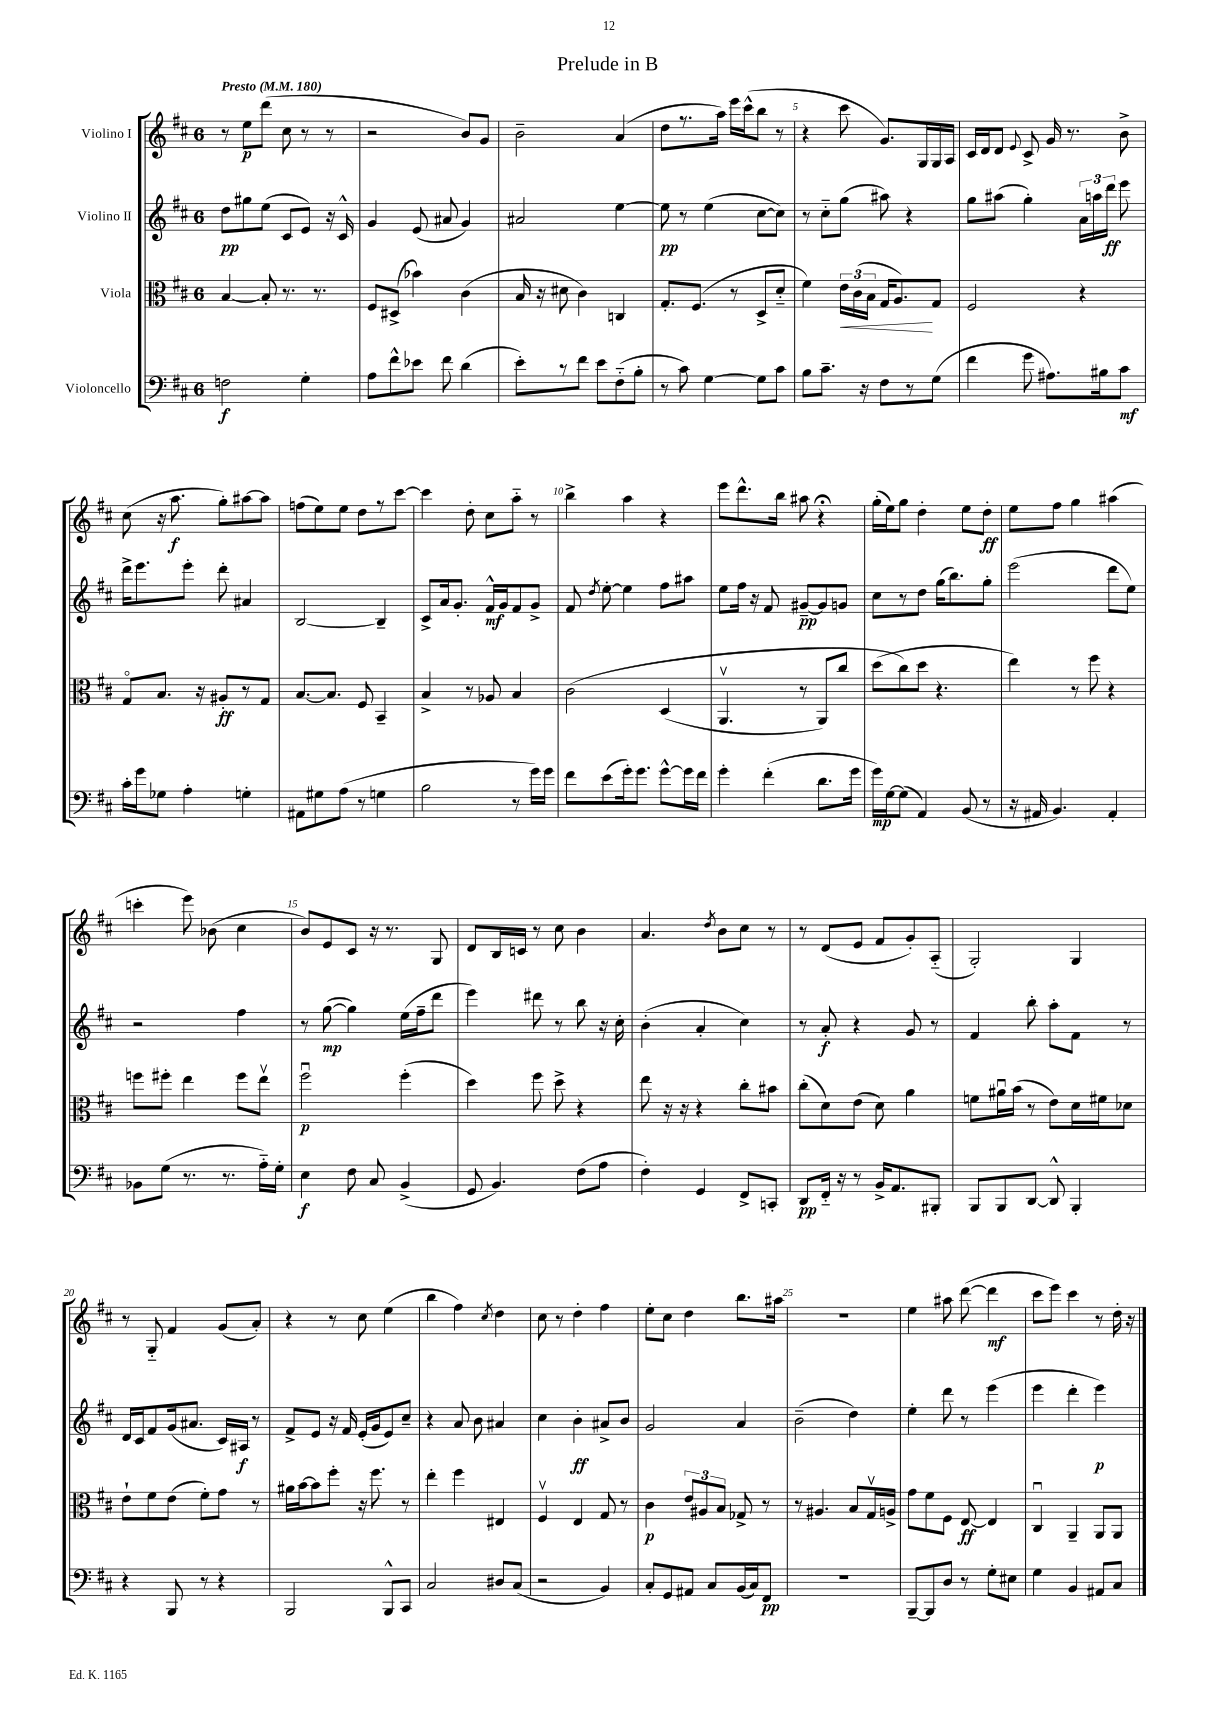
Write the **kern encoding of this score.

**kern	**dynam	**kern	**dynam	**kern	**dynam	**kern	**dynam
*part4	*part4	*part3	*part3	*part2	*part2	*part1	*part1
*staff4	*staff4	*staff3	*staff3	*staff2	*staff2	*staff1	*staff1
*I"Violoncello	*	*I"Viola	*	*I"Violino II	*	*I"Violino I	*
*clefF4	*	*clefC3	*	*clefG2	*	*clefG2	*
*k[f#c#]	*	*k[f#c#]	*	*k[f#c#]	*	*k[f#c#]	*
*M6/8	*	*M6/8	*	*M6/8	*	*M6/8	*
*MM180	*	*MM180	*	*MM180	*	*MM180	*
=1	=1	=1	=1	=1	=1	=1	=1
!	!	!	!	!	!	!LO:TX:a:B:t=Presto	!
2Fn\	f	[4B/	.	8dd\L	pp	8r	.
.	.	.	.	8gg#X\	.	8ee\L	p
.	.	8B'/]	.	(8ee\J	.	(8ddd\J	.
.	.	8.r	.	8c#/L	.	8cc#\	.
4G'\	.	.	.	8e/J)	.	8r	.
.	.	8.r	.	.	.	.	.
.	.	.	.	16r	.	8r	.
.	.	.	.	16c#^^/	.	.	.
=2	=2	=2	=2	=2	=2	=2	=2
8A\L	.	8F#/L	.	4g/	.	2r	.
8f#^^\	.	(8D#X^/J	.	.	.	.	.
8e-X\J	.	4b-X\)	.	(8e/	.	.	.
8f#\	.	.	.	8a#X/	.	.	.
(4d\	.	(4c#\	.	4g/)	.	8b/L)	.
.	.	.	.	.	.	8g/J	.
=3	=3	=3	=3	=3	=3	=3	=3
8e'\L)	.	16B/	.	2a#X/	.	2b~\	.
.	.	16r	.	.	.	.	.
8r	.	8d#X\	.	.	.	.	.
8f#\J	.	4c#\)	.	.	.	.	.
8e\L	.	.	.	.	.	.	.
(8F#\	.	4Cn/	.	[4ee\	.	(4a/	.
8B'\J	.	.	.	.	.	.	.
=4	=4	=4	=4	=4	=4	=4	=4
8r	.	8.G'/L	.	8ee\]	pp	8dd\L	.
8c#\)	.	.	.	8r	.	8.r	.
.	.	(8.F#/J	.	.	.	.	.
[4G\	.	.	.	(4ee\	.	.	.
.	.	.	.	.	.	16aa\Jk)	.
.	.	8r	.	.	.	16eee\LL	.
.	.	.	.	.	.	(16ccc#^^\J	.
8G\L]	.	8D^/L	.	[8cc#\L	.	8bb\J	.
8c#\J	.	8d/J	.	8cc#\J])	.	8r	.
=5	=5	=5	=5	=5	=5	=5	=5
8B\L	.	4f#\)	.	8r	.	4r	.
8.c#~\J	.	.	.	8cc#\L	.	.	.
!	!	!	!LO:HP:b	!	!	!	!
.	.	24e\LL	<	(8gg\J	.	8ccc#\	.
.	.	(24c#\	.	.	.	.	.
16r	.	.	.	.	.	.	.
.	.	24B\JJ	.	.	.	.	.
8F#\L	.	16G/KL	.	8aa#X\)	.	8.g/L)	.
.	.	8.A/)	.	.	.	.	.
8r	.	.	.	4r	.	.	.
.	.	.	.	.	.	16G/L	.
(8G\J	.	8G/J	[	.	.	16G/	.
.	.	.	.	.	.	16A/JJ	.
=6	=6	=6	=6	=6	=6	=6	=6
4f#\	.	2F#/	.	8gg\L	.	16c#/LL	.
.	.	.	.	.	.	16d/J	.
.	.	.	.	(8aa#X\J	.	8d/J	.
.	.	.	.	.	.	8qqe/	.
8g\	.	.	.	4gg'\)	.	8c#^/	.
8.A#X\L)	.	.	.	.	.	16g/	.
.	.	.	.	.	.	8.r	.
.	.	4r	.	24a\LL	.	.	.
.	.	.	.	24aan\	.	.	.
16B#X\k	.	.	.	.	.	.	.
.	.	.	.	24ddd\JJ	ff	.	.
8c#\J	mf	.	.	8eee\	.	8b^\	.
!!LO:LB:g=z
=7	=7	=7	=7	=7	=7	=7	=7
16c#'\LL	.	8G/L	.	16ddd^\KL	.	(8cc#\	.
16g\J	.	.	.	8.eee\	.	.	.
8G-X\J	.	8.B/J	.	.	.	16r	.
.	.	.	.	.	.	8.aa\	f
4A'\	.	.	.	8eee'\J	.	.	.
.	.	16r	.	.	.	.	.
.	.	8A#X'/L	ff	8ddd'\	.	8gg'\L)	.
4Gn'\	.	8r	.	4a#X/	.	[8aa#X\	.
.	.	8G/J	.	.	.	8aa#\J]	.
=8	=8	=8	=8	=8	=8	=8	=8
8AA#X\L	.	[8.B/L	.	[2B/	.	(8ffn\L	.
8G#X\	.	.	.	.	.	8ee\)	.
.	.	8.B/J]	.	.	.	.	.
(8A\J	.	.	.	.	.	8ee\J	.
8r	.	8F#/	.	.	.	8dd\L	.
4Gn\	.	4BB~/	.	4B~/]	.	8r	.
.	.	.	.	.	.	[8ccc#\J	.
=9	=9	=9	=9	=9	=9	=9	=9
2B\	.	4B^/	.	8c#^/L	.	4ccc#\]	.
.	.	.	.	16a/k	.	.	.
.	.	.	.	8.g'/J	.	.	.
.	.	8r	.	.	.	8dd'\	.
.	.	8A-X/	.	16f#^^/LL	mf	8cc#\L	.
.	.	.	.	16g/J	.	.	.
8r	.	4B/	.	8f#/	.	8aa\J	.
16g\LL)	.	.	.	8g^/J	.	8r	.
16g\JJ	.	.	.	.	.	.	.
=10	=10	=10	=10	=10	=10	=10	=10
8f#\L	.	(2c#\	.	8f#/	.	4bb^\	.
.	.	.	.	8qdd/	.	.	.
(8e\	.	.	.	[8ee'\	.	.	.
16g'\k)	.	.	.	4ee\]	.	4aa\	.
8.g\J	.	.	.	.	.	.	.
[8g^^\L	.	(4D/	.	8ff#\L	.	4r	.
16g\L]	.	.	.	8aa#X\J	.	.	.
16f#\JJ	.	.	.	.	.	.	.
=11	=11	=11	=11	=11	=11	=11	=11
4g'\	.	4.AAv/	.	8ee\L	.	8eee\L	.
.	.	.	.	16ff#\Jk	.	8.ddd^^\	.
.	.	.	.	16r	.	.	.
(4f#'\	.	.	.	8f#/	.	.	.
.	.	.	.	.	.	16bb\Jk	.
.	.	8r	.	[8g#X~/L	pp	8aa#X\	.
8.d\L	.	8AA/L)	.	8g#/]	.	4r;<	.
.	.	8cc#/J	.	8gn/J	.	.	.
16g\Jk	.	.	.	.	.	.	.
=12	=12	=12	=12	=12	=12	=12	=12
16g\LL)	mp	(8dd\L	.	8cc#\L	.	(16gg'\LL	.
[16G\J	.	.	.	.	.	16ee\J)	.
(8G\J]	.	8cc#\)	.	8r	.	8gg\J	.
4AA/)	.	8dd\J	.	8dd\J	.	4dd'\	.
.	.	4.r	.	(16gg\KL	.	.	.
.	.	.	.	8.bb\)	.	.	.
(8BB/	.	.	.	.	.	8ee\L	.
8r	.	.	.	8gg'\J	.	8dd'\J	ff
=13	=13	=13	=13	=13	=13	=13	=13
16r	.	4ee\)	.	(2eee\	.	8ee\L	.
16AA#X/	.	.	.	.	.	.	.
4.BB/)	.	.	.	.	.	8ff#\J	.
.	.	8r	.	.	.	4gg\	.
.	.	8ff#\	.	.	.	.	.
4AA#'/	.	4r	.	8ddd\L	.	(4aa#X\	.
.	.	.	.	8ee\J)	.	.	.
!!LO:LB:g=z
=14	=14	=14	=14	=14	=14	=14	=14
8BB-X\L	.	8ffn\L	.	2r	.	4cccn'\	.
(8G\J	.	8ff#X'\J	.	.	.	.	.
8.r	.	4ee\	.	.	.	8eee\)	.
.	.	.	.	.	.	(8b-X\	.
8.r	.	.	.	.	.	.	.
.	.	8ff#\L	.	4ff#\	.	4cc#\	.
16A\LL)	.	8eev\J	.	.	.	.	.
16G'\JJ	.	.	.	.	.	.	.
=15	=15	=15	=15	=15	=15	=15	=15
4E\	f	2ff#u\	p	8r	.	8b/L)	.
.	.	.	.	([8gg\	mp	8e/	.
8F#\	.	.	.	4gg\])	.	8c#/J	.
8C#/	.	.	.	.	.	16r	.
.	.	.	.	.	.	8.r	.
(4BB^/	.	(4ff#'\	.	(16ee\LL	.	.	.
.	.	.	.	16ff#~\J	.	.	.
.	.	.	.	8ddd\J	.	8G/	.
=16	=16	=16	=16	=16	=16	=16	=16
8GG/	.	4dd\)	.	4eee\)	.	8d/L	.
4.BB/)	.	.	.	.	.	16B/L	.
.	.	.	.	.	.	16cn/JJ	.
.	.	8ff#\	.	8ddd#X\	.	8r	.
.	.	8dd^\	.	8r	.	8cc#\	.
(8F#\L	.	4r	.	8bb\	.	4b\	.
8A\J	.	.	.	16r	.	.	.
.	.	.	.	16cc#'\	.	.	.
=17	=17	=17	=17	=17	=17	=17	=17
4F#'\)	.	8ee\	.	(4b'\	.	4.a/	.
.	.	16r	.	.	.	.	.
.	.	16r	.	.	.	.	.
4GG/	.	4r	.	4a'/	.	.	.
.	.	.	.	.	.	8qdd/	.
.	.	.	.	.	.	8b\L	.
8FF#^/L	.	8cc#'\L	.	4cc#\)	.	8cc#\J	.
8CCn'/J	.	8b#X\J	.	.	.	8r	.
=18	=18	=18	=18	=18	=18	=18	=18
8DD/L	pp	(8cc#'\L	.	8r	.	8r	.
16FF#/Jk	.	8d\)	.	8a'/	f	(8d/L	.
16r	.	.	.	.	.	.	.
8r	.	(8e\J	.	4r	.	8e/J	.
16BB^/KL	.	8d\)	.	.	.	8f#/L	.
8.AA/	.	.	.	.	.	.	.
.	.	4a\	.	8g/	.	8g'/)	.
8BBB#X'/J	.	.	.	8r	.	(8A/J	.
=19	=19	=19	=19	=19	=19	=19	=19
8BBB/L	.	8fn\L	.	4f#/	.	2G'/)	.
8BBB/	.	16a#Xu\L	.	.	.	.	.
.	.	(16b\JJ	.	.	.	.	.
[8DD/J	.	8r	.	8bb'\	.	.	.
8DD^^/]	.	8e\L)	.	8aa'\L	.	.	.
4BBB'/	.	16d\L	.	8f#\J	.	4G/	.
.	.	16f#X\J	.	.	.	.	.
.	.	8d-X\J	.	8r	.	.	.
!!LO:LB:g=z
=20	=20	=20	=20	=20	=20	=20	=20
4r	.	8e`\L	.	16d/LL	.	8r	.
.	.	.	.	16c#/J	.	.	.
.	.	8f#\	.	8f#/	.	8G/	.
8BBB/	.	(8e\J	.	(16g/k	.	4f#/	.
.	.	.	.	8.a#X/J	.	.	.
8r	.	8f#'\L)	.	.	.	.	.
4r	.	8g\J	.	16c#/LL)	.	(8g/L	.
.	.	.	.	16A#X/JJ	f	.	.
.	.	8r	.	8r	.	8a'/J)	.
=21	=21	=21	=21	=21	=21	=21	=21
2BBB/	.	16a#X\LL	.	8f#^/L	.	4r	.
.	.	[16b\J	.	.	.	.	.
.	.	8b\]	.	8e/J	.	.	.
.	.	8ff#'\J	.	16r	.	8r	.
.	.	.	.	16f#/	.	.	.
.	.	16r	.	(16e'/LL	.	8cc#\	.
.	.	8.ff#\	.	16g/J	.	.	.
8BBB^^/L	.	.	.	8e/)	.	(4ee\	.
8CC#/J	.	8r	.	8cc#~/J	.	.	.
=22	=22	=22	=22	=22	=22	=22	=22
2C#/	.	4ee'\	.	4r	.	4bb\	.
.	.	4ff#\	.	8a/	.	4ff#\)	.
.	.	.	.	8b\	.	.	.
.	.	.	.	.	.	8qcc#/	.
8D#X/L	.	4E#X/	.	4a#X/	.	4dd\	.
(8C#/J	.	.	.	.	.	.	.
=23	=23	=23	=23	=23	=23	=23	=23
2r	.	4F#v/	.	4cc#\	.	8cc#\	.
.	.	.	.	.	.	8r	.
.	.	4E/	.	4b'\	ff	4dd'\	.
4BB/)	.	8G/	.	8a#X^/L	.	4ff#\	.
.	.	8r	.	8b/J	.	.	.
=24	=24	=24	=24	=24	=24	=24	=24
8C#'/L	.	4c#\	p	2g/	.	8ee'\L	.
8GG/	.	.	.	.	.	8cc#\J	.
8AA#X/J	.	12e/L	.	.	.	4dd\	.
.	.	12A#X/	.	.	.	.	.
8C#/L	.	.	.	.	.	.	.
.	.	12B/J	.	.	.	.	.
(16BB/L	.	8G-X^/	.	4a/	.	8.bb\L	.
16C#/J)	.	.	.	.	.	.	.
8FF#/J	pp	8r	.	.	.	.	.
.	.	.	.	.	.	16aa#X\Jk	.
=25	=25	=25	=25	=25	=25	=25	=25
2.r	.	8r	.	(2b~\	.	2.r	.
.	.	4.A#X/	.	.	.	.	.
.	.	8B/L	.	4dd\)	.	.	.
.	.	16Gv/L	.	.	.	.	.
.	.	16An^/JJ	.	.	.	.	.
=26	=26	=26	=26	=26	=26	=26	=26
[8BBB~/L	.	8g\L	.	4ee'\	.	4ee\	.
8BBB/]	.	8f#\	.	.	.	.	.
8D/J	.	8F#\J	.	8ddd\	.	8aa#X\	.
8r	.	[8E/	ff	8r	.	([8ddd\	.
8G'\L	.	4E/]	.	(4eee\	.	4ddd\]	mf
8E#X\J	.	.	.	.	.	.	.
=27	=27	=27	=27	=27	=27	=27	=27
4G\	.	4C#u/	.	4eee\	.	8ccc#\L	.
.	.	.	.	.	.	8eee\J)	.
4BB/	.	4AA~/	.	4ddd'\	.	4ccc#\	.
8AA#X/L	.	8AA/L	.	4eee\)	p	8r	.
8C#/J	.	8AA/J	.	.	.	16dd'\	.
.	.	.	.	.	.	16r	.
==	==	==	==	==	==	==	==
*-	*-	*-	*-	*-	*-	*-	*-
